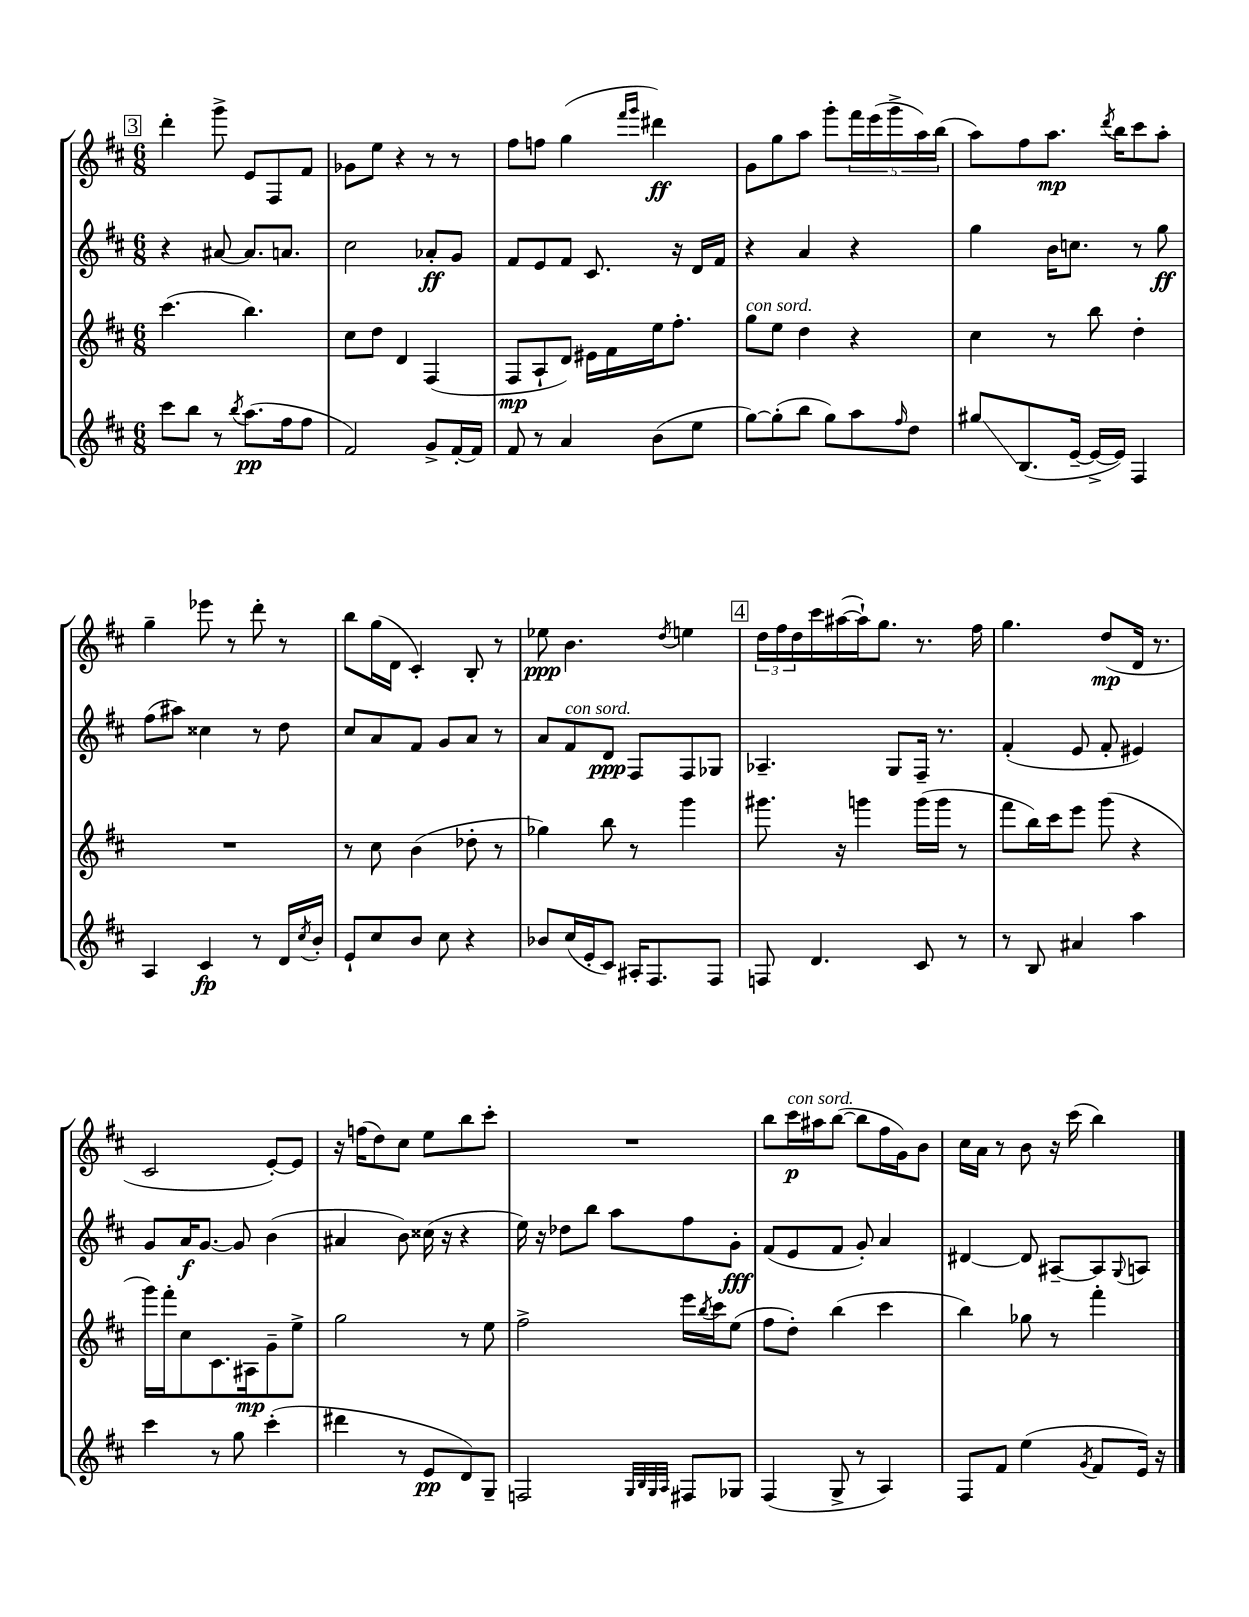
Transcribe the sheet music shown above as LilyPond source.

<<
\new StaffGroup <<
\new Staff = "s0" {
    \clef treble \key d \major \numericTimeSignature \time 6/8
    \mark \markup { \box "3" } d'''4-. g'''8-> e'8 fis8 fis'8 |
    ges'8 e''8 r4 r8 r8 |
    fis''8 f''8 g''4( \grace { fis'''16 g'''16 } dis'''4\ff) |
    g'8 g''8 a''8 g'''8-. \tuplet 5/4 { fis'''16 e'''16( g'''16-> a''16) b''16( } |
    a''8) fis''8 a''8.\mp \acciaccatura { d'''8 } b''16 cis'''8 a''8-. |
    g''4-- ees'''8 r8 d'''8-. r8 |
    b''8 g''16( d'16 cis'4-.) b8-. r8 |
    ees''8\ppp b'4. \acciaccatura { d''8 } e''4 |
    \mark \markup { \box "4" } \tuplet 3/2 { d''16 fis''16 d''16 } cis'''16 ais''16~( ais''16-!) g''8. r8. fis''16 |
    g''4. d''8\mp( d'16 r8. |
    cis'2 e'8~-.) e'8 |
    r16 f''16( d''8) cis''8 e''8 b''8 cis'''8-. |
    R2. |
    b''8 cis'''16\p^\markup { \italic "con sord." } ais''16 b''8~( b''8 fis''16 g'16) b'8 |
    cis''16 a'16 r8 b'8 r16 cis'''16( b''4) \bar "|." |
}
\new Staff = "s1" {
    \clef treble \key d \major \numericTimeSignature \time 6/8
    \mark \markup { \box "3" } r4 ais'8~ ais'8. a'8. |
    cis''2 aes'8-.\ff g'8 |
    fis'8 e'8 fis'8 cis'8. r16 d'16 fis'16 |
    r4 a'4 r4 |
    g''4 b'16 c''8. r8 g''8\ff |
    fis''8( ais''8) cisis''4 r8 d''8 |
    cis''8 a'8 fis'8 g'8 a'8 r8 |
    a'8 fis'8^\markup { \italic "con sord." } d'8\ppp fis8 fis8 ges8 |
    \mark \markup { \box "4" } aes4.-- g8 fis16-- r8. |
    fis'4-.( e'8 fis'8-. eis'4) |
    g'8 a'16\f g'8.~ g'8 b'4( |
    ais'4 b'8) cisis''16( r16 r4 |
    e''16) r16 des''8 b''8 a''8 fis''8 g'8-.\fff |
    fis'8( e'8 fis'8 g'8-.) a'4 |
    dis'4~ dis'8 ais8~-- ais8 \appoggiatura { g8 } a8 \bar "|." |
}
\new Staff = "s2" {
    \clef treble \key d \major \numericTimeSignature \time 6/8
    \mark \markup { \box "3" } cis'''4.( b''4.) |
    cis''8 d''8 d'4 fis4( |
    fis8\mp a8-! d'8) eis'16 fis'16 e''16 fis''8.-. |
    g''8^\markup { \italic "con sord." } e''8 d''4 r4 |
    cis''4 r8 b''8 d''4-. |
    R2. |
    r8 cis''8 b'4( des''8-. r8 |
    ges''4) b''8 r8 g'''4 |
    \mark \markup { \box "4" } gis'''8. r16 g'''4 g'''16( g'''16 r8 |
    fis'''8 b''16) cis'''16 e'''8 g'''8( r4 |
    g'''16) fis'''16-. cis''8 cis'8. ais16\mp g'8-- e''8-> |
    g''2 r8 e''8 |
    fis''2-> e'''16 \acciaccatura { b''8 } cis'''16 e''8( |
    fis''8 d''8-.) b''4( cis'''4 |
    b''4) ges''8 r8 fis'''4-. \bar "|." |
}
\new Staff = "s3" {
    \clef treble \key d \major \numericTimeSignature \time 6/8
    \mark \markup { \box "3" } cis'''8 b''8 r8 \acciaccatura { b''8 } a''8.\pp( fis''16 fis''8 |
    fis'2) g'8-> fis'16~-. fis'16 |
    fis'8 r8 a'4 b'8( e''8 |
    g''8~) g''8-.( b''8 g''8) a''8 \grace { fis''16 } d''8 |
    gis''8\glissando b8.( e'16~-- e'16~-> e'16) fis4 |
    a4 cis'4\fp r8 d'16 \acciaccatura { cis''8 } b'16-. |
    e'8-! cis''8 b'8 cis''8 r4 |
    bes'8 cis''16( e'16-. cis'8) ais16-. fis8. fis8 |
    \mark \markup { \box "4" } f8 d'4. cis'8 r8 |
    r8 b8 ais'4 a''4 |
    cis'''4 r8 g''8 cis'''4-.( |
    dis'''4 r8 e'8\pp d'8) g8-- |
    f2 \grace { g32 b32 g32 a32 } fis8 ges8 |
    fis4( g8-> r8 a4) |
    fis8 fis'8 e''4( \acciaccatura { g'8 } fis'8 e'16) r16 \bar "|." |
}
>>
>>
\layout { \context { \Score \remove "Bar_number_engraver" } }
